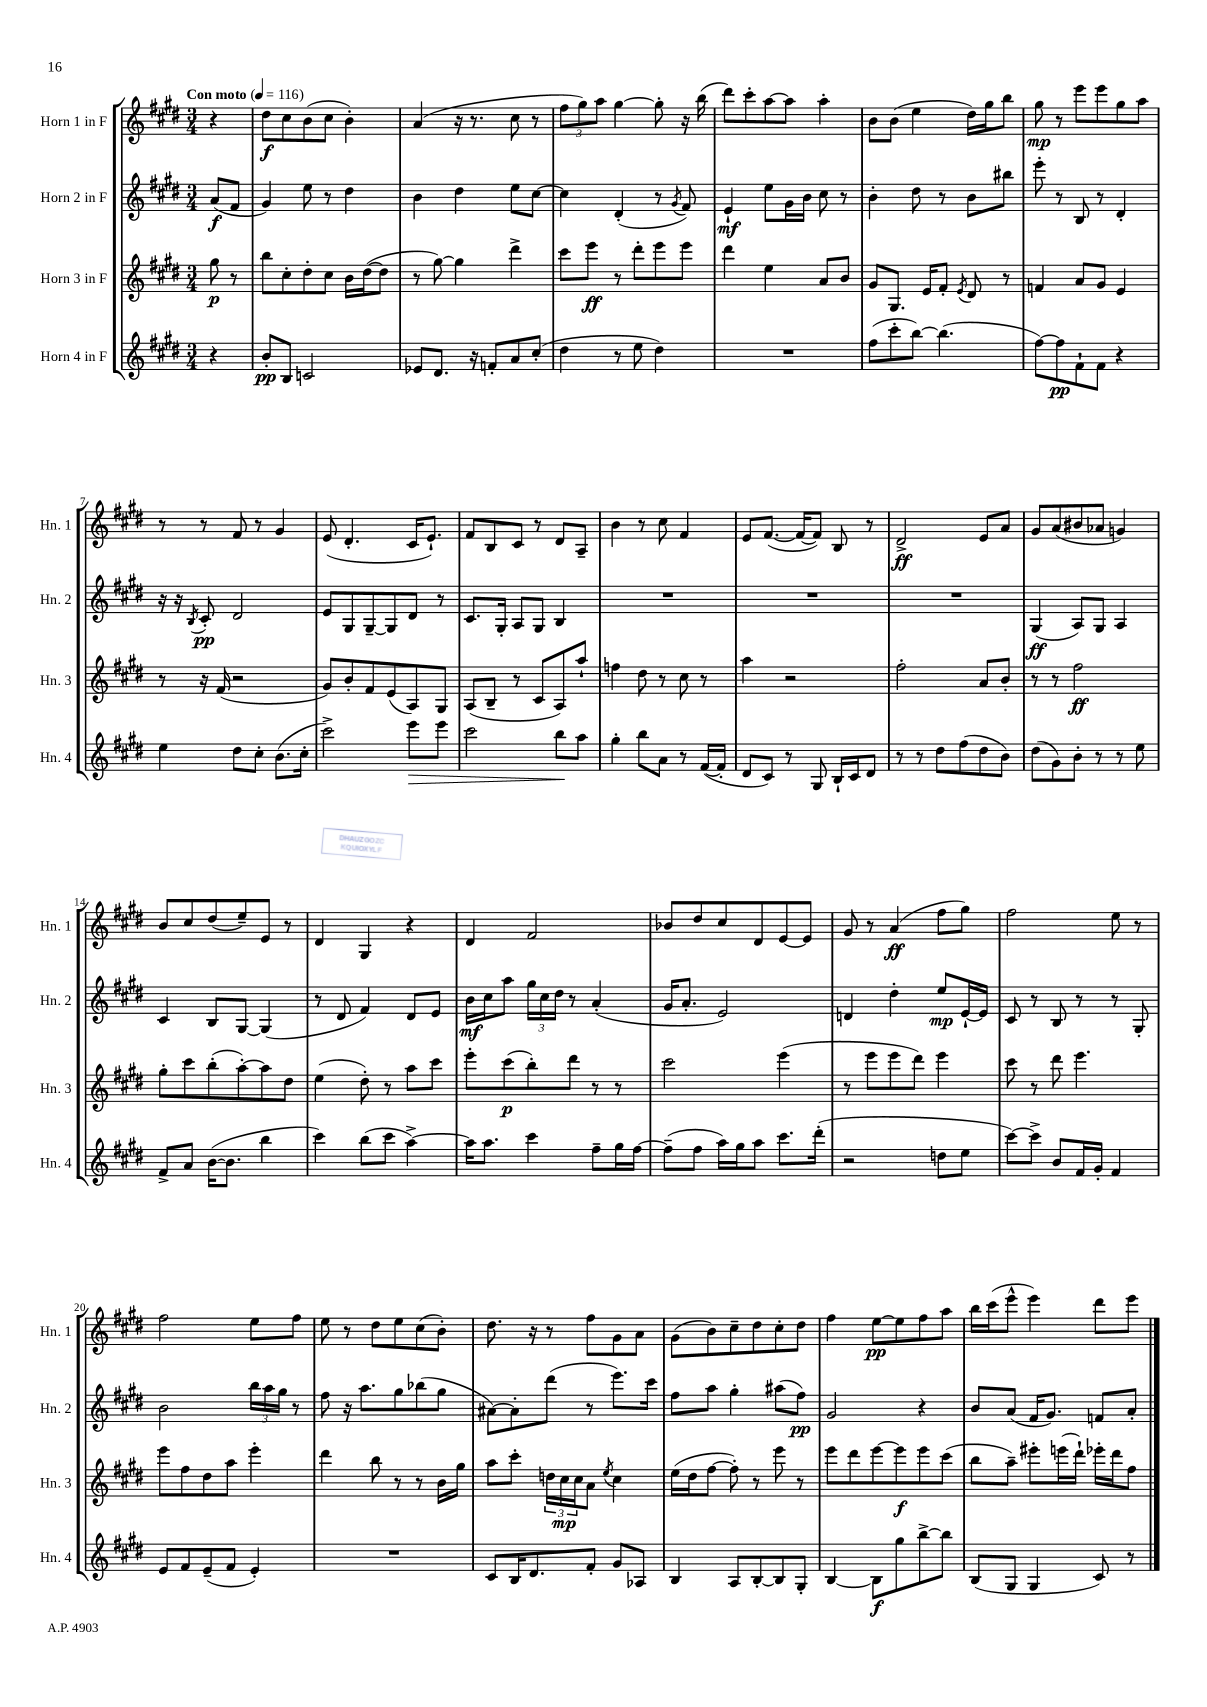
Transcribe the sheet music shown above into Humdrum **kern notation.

**kern	**kern	**kern	**kern
*staff4	*staff3	*staff2	*staff1
*clefG2	*clefG2	*clefG2	*clefG2
*k[f#c#g#d#]	*k[f#c#g#d#]	*k[f#c#g#d#]	*k[f#c#g#d#]
*M3/4	*M3/4	*M3/4	*M3/4
*MM116	*MM116	*MM116	*MM116
4r	8gg#	(8a	4r
.	8r	8f#	.
=	=	=	=
8b'	8bb	4g#)	8dd#
8B	8cc#'	.	8cc#
2c	8dd#'	8ee	(8b
.	8cc#	8r	8cc#
.	16b	4dd#	4b')
.	([16dd#	.	.
.	8dd#]	.	.
=	=	=	=
8e-	8r	4b	(4a
8.d#	[8gg#)	.	.
.	4gg#]	4dd#	16r
16r	.	.	8.r
8f'	.	.	.
8a	4ddd#^	8ee	8cc#
(8cc#'	.	[8cc#	8r
=	=	=	=
4dd#	8ccc#	4cc#]	12ff#
.	.	.	12gg#)
.	8eee	.	.
.	.	.	12aa
8r	8r	(4d#'	[4gg#
8ee	8ddd#'	.	.
4dd#)	8eee	8r	8gg#']
.	.	8qg#	.
.	8eee	8f#)	16r
.	.	.	(16bb
=	=	=	=
2.r	4ddd#	4e`	8ddd#)
.	.	.	8ccc#'
.	4ee	8ee	[8aa
.	.	16g#	8aa]
.	.	16b	.
.	8a	8cc#	4aa'
.	8b	8r	.
=	=	=	=
(8ff#	8g#	4b'	8b
8ccc#'	8.G#	.	(8b
[8bb)	.	8dd#	4ee
.	16e	.	.
(4.bb]	8f#'	8r	.
.	8qe	.	.
.	8d#	8b	16dd#)
.	.	.	16gg#
.	8r	8bb#	8bb
=	=	=	=
[8ff#)	4f	8eee'	8gg#
8ff#]	.	8r	8r
8f#`	8a	8B	8eee
8f#	8g#	8r	8eee
4r	4e	4d#'	8gg#
.	.	.	8aa
=	=	=	=
4ee	8r	16r	8r
.	.	16r	.
.	.	8qB	.
.	16r	8c#'	8r
.	(16f#	.	.
8dd#	2r	2d#	8f#
8cc#'	.	.	8r
(8.b	.	.	4g#
16cc#'	.	.	.
=	=	=	=
2ccc#^)	8g#)	8e	(8e
.	8b'	8G#	4.d#'
.	8f#	[8G#~	.
.	(8e	8G#]	.
8eee	8A)	8d#	16c#
.	.	.	8.e`)
8eee	8G#	8r	.
=	=	=	=
2ccc#	(8A	8.c#	8f#
.	8B~	.	8B
.	.	16G#'	.
.	8r	8A	8c#
.	8c#	8G#	8r
8bb	8A)	4B	8d#
8aa	8aa`	.	8A~
=	=	=	=
4gg#'	4ff	2.r	4b
8bb	8dd#	.	8r
8a	8r	.	8cc#
8r	8cc#	.	4f#
([16f#	8r	.	.
16f#']	.	.	.
=	=	=	=
8d#	4aa	2.r	8e
8c#)	.	.	([8.f#
8r	2r	.	.
.	.	.	16f#_
8G#	.	.	8f#])
16B`	.	.	8B
16c#	.	.	.
8d#	.	.	8r
=	=	=	=
8r	2ff#'	2.r	2d#^
8r	.	.	.
8dd#	.	.	.
(8ff#	.	.	.
8dd#	8a	.	8e
8b)	8b'	.	8a
=	=	=	=
(8dd#	8r	(4G#	8g#
8g#)	8r	.	(8a
8b'	2ff#	8A)	8b#
8r	.	8G#	8a-
8r	.	4A	4g)
8ee	.	.	.
=	=	=	=
8f#^	8gg#'	4c#	8b
8a	8ccc#	.	8cc#
([16b	(8bb'	8B	(8dd#
8.b]	.	.	.
.	[8aa')	[8G#	8ee~)
4bb	8aa]	(4G#]	8e
.	8dd#	.	8r
=	=	=	=
4ccc#)	(4ee	8r	4d#
.	.	8d#	.
(8bb	8dd#')	4f#)	4G#
8ccc#	8r	.	.
[4aa^)	8aa	8d#	4r
.	8ccc#	8e	.
=	=	=	=
16aa]	8eee'	16b	4d#
8.aa	.	16cc#	.
.	(8ccc#	8aa	.
4ccc#	8bb')	24gg#	2f#
.	.	24cc#	.
.	.	24dd#	.
.	8ddd#	8r	.
8ff#~	8r	(4a'	.
16gg#	8r	.	.
[16ff#	.	.	.
=	=	=	=
(8ff#~]	2ccc#	16g#	8b-
.	.	8.a'	.
8ff#	.	.	8dd#
16aa)	.	2e)	8cc#
16gg#	.	.	.
8aa	.	.	8d#
8.ccc#	(4eee	.	[8e
.	.	.	8e]
(16ddd#'	.	.	.
=	=	=	=
2r	8r	4d	8g#
.	8eee	.	8r
.	8eee	4dd#'	(4a
.	8ddd#)	.	.
8dd	4eee	8ee	8ff#
8ee	.	[16e`	8gg#)
.	.	16e]	.
=	=	=	=
[8ccc#)	8ccc#	8c#	2ff#
8ccc#^]	8r	8r	.
8b	8ddd#	8B	.
16f#	4.eee	8r	.
16g#'	.	.	.
4f#	.	8r	8ee
.	.	8G#'	8r
=	=	=	=
8e	8eee	2b	2ff#
8f#	8ff#	.	.
(8e~	8dd#	.	.
8f#	8aa	.	.
4e')	4eee'	24bb	8ee
.	.	24aa	.
.	.	24gg#	.
.	.	8r	8ff#
=	=	=	=
2.r	4ddd#	8ff#	8ee
.	.	16r	8r
.	.	8.aa	.
.	8bb	.	8dd#
.	8r	8gg#	8ee
.	8r	(8bb-	(8cc#
.	16b	8gg#	8b')
.	16gg#	.	.
=	=	=	=
8c#	8aa	[8a#)	8.dd#
16B	8ccc#'	8a#']	.
8.d#	.	.	16r
.	24dd	(8ddd#	8r
.	24cc#	.	.
.	24cc#	.	.
8f#'	8a	8r	8ff#
.	8qee	.	.
8g#	4cc#	8.eee)	8g#
8A-	.	.	8a
.	.	16ccc#	.
=	=	=	=
4B	(16ee	8ff#	(8g#
.	16dd#	.	.
.	[8ff#	8aa	8b)
8A	8ff#'])	4gg#'	8cc#~
[8B'	8r	.	8dd#
8B]	8eee	(8aa#	8cc#'
8G#'	8r	8ff#)	8dd#
=	=	=	=
[4B	8eee	2g#	4ff#
.	8ddd#	.	.
8B]	[8eee	.	[8ee
8gg#	8eee]	.	8ee]
[8bb^	8eee	4r	8ff#
8bb]	(8ccc#	.	8aa
=	=	=	=
(8B	8bb	8b	16bb
.	.	.	(16ccc#
8G#	8aa~)	(8a	8eee^^
4G#	8eee#'	16f#	4eee)
.	.	8.g#)	.
.	(16eee	.	.
.	16ddd#`)	.	.
8c#)	16eee-'	8f	8ddd#
.	16ddd#	.	.
8r	8ff#	8a'	8eee
==	==	==	==
*-	*-	*-	*-
